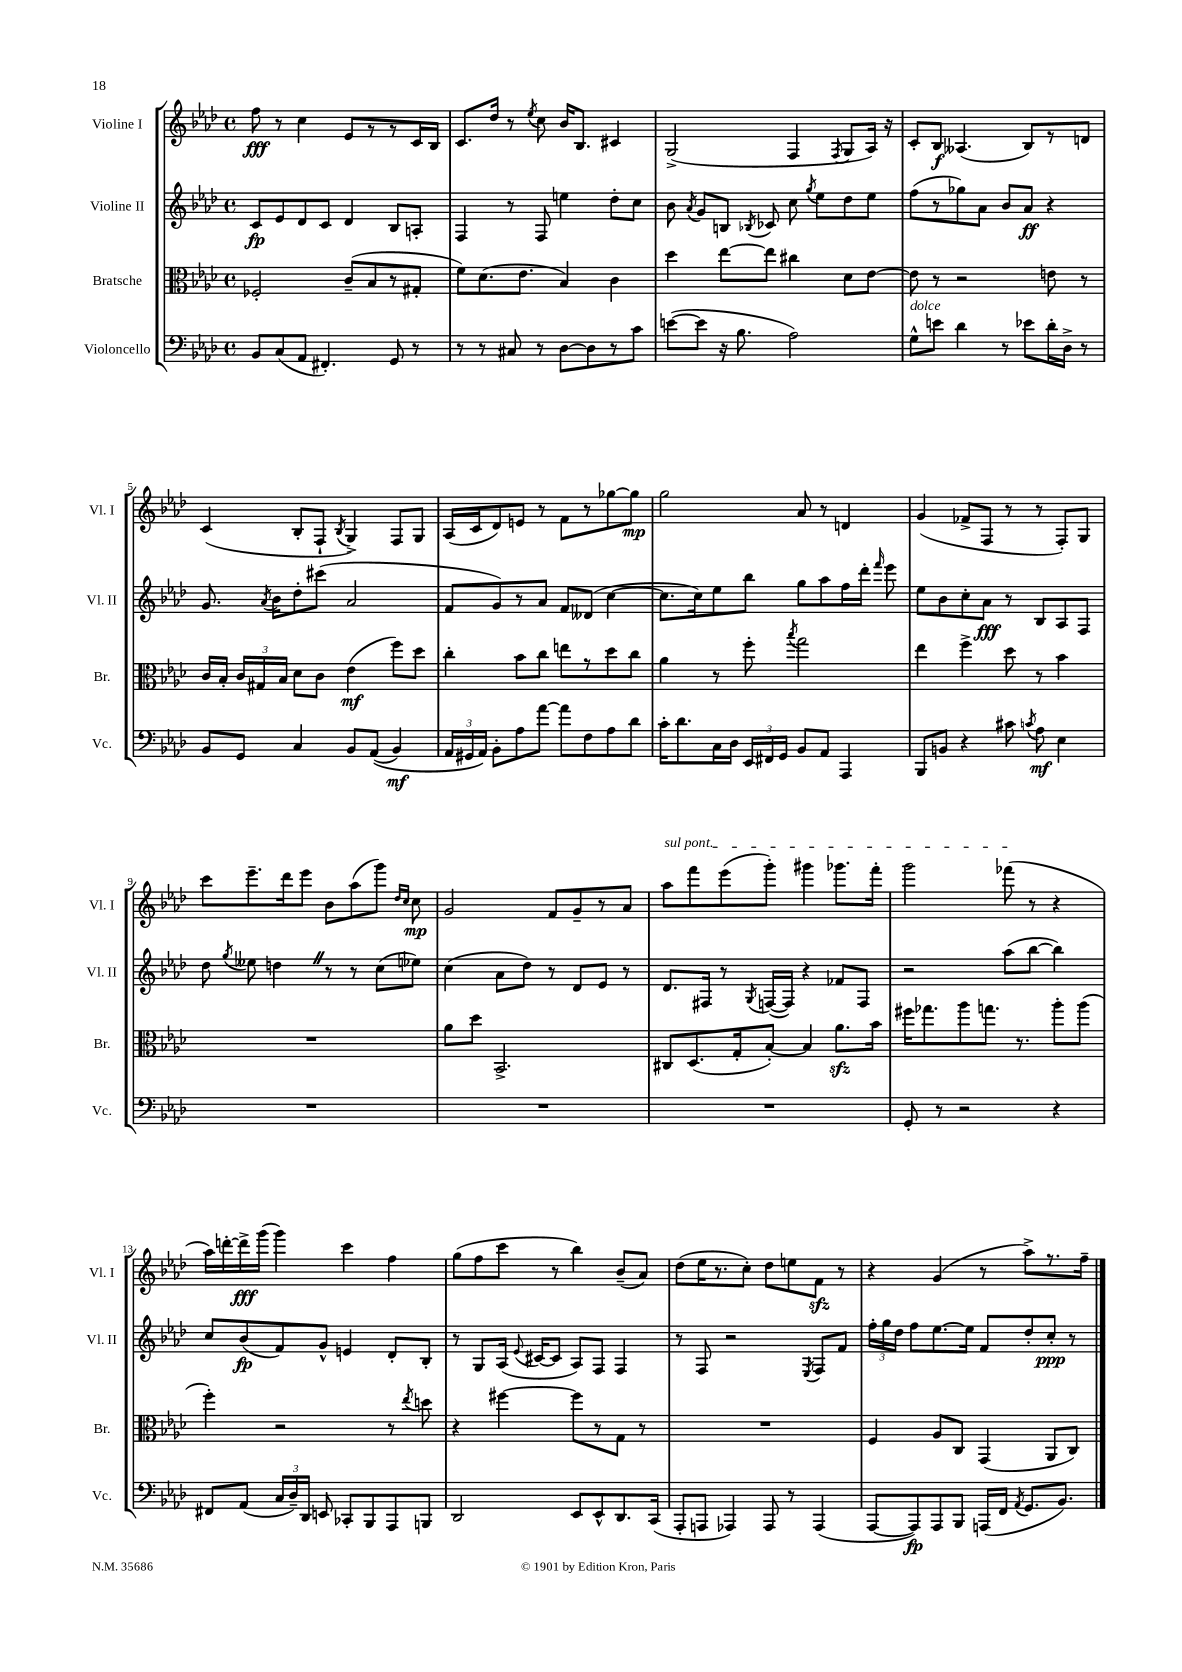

**kern	**dynam	**kern	**dynam	**kern	**dynam	**kern	**dynam
*part4	*part4	*part3	*part3	*part2	*part2	*part1	*part1
*staff4	*staff4	*staff3	*staff3	*staff2	*staff2	*staff1	*staff1
*I"Violoncello	*	*I"Bratsche	*	*I"Violine II	*	*I"Violine I	*
*I'Vc.	*	*I'Br.	*	*I'Vl. II	*	*I'Vl. I	*
*clefF4	*	*clefC3	*	*clefG2	*	*clefG2	*
*k[b-e-a-d-]	*	*k[b-e-a-d-]	*	*k[b-e-a-d-]	*	*k[b-e-a-d-]	*
*M4/4	*	*M4/4	*	*M4/4	*	*M4/4	*
*met(c)	*	*met(c)	*	*met(c)	*	*met(c)	*
=1	=1	=1	=1	=1	=1	=1	=1
8BB-/L	.	2F-X'/	.	8c/L	fp	8ff\	fff
(8C/	.	.	.	8e-/	.	8r	.
8AA-/J	.	.	.	8d-/	.	4cc\	.
4.FF#X'/)	.	.	.	8c/J	.	.	.
.	.	(8c~/L	.	4d-/	.	8e-/L	.
.	.	8B-/	.	.	.	8r	.
8GG/	.	8r	.	8B-/L	.	8r	.
8r	.	8G#X'/J	.	8An'/J	.	16c/L	.
.	.	.	.	.	.	16B-/JJ	.
=2	=2	=2	=2	=2	=2	=2	=2
8r	.	8f\L)	.	4F/	.	8.c/L	.
8r	.	(8.d-\	.	.	.	.	.
.	.	.	.	.	.	16dd-/Jk	.
8C#X/	.	.	.	8r	.	8r	.
.	.	8.e-\J	.	.	.	.	.
.	.	.	.	.	.	8qee-/	.
8r	.	.	.	8F/	.	8cc\	.
[8D-\L	.	4B-/)	.	4een\	.	16b-/KL	.
.	.	.	.	.	.	8.B-/J	.
8D-\]	.	.	.	.	.	.	.
8r	.	4c\	.	8dd-'\L	.	4c#X/	.
8c\J	.	.	.	8cc\J	.	.	.
=3	=3	=3	=3	=3	=3	=3	=3
([8en\L	.	4dd-\	.	8b-\	.	(2G^/	.
.	.	.	.	8qa-/	.	.	.
8e\J]	.	.	.	8g/L	.	.	.
16r	.	[8ee-\L	.	8Bn/J	.	.	.
8.B-\	.	.	.	.	.	.	.
.	.	.	.	8qB-X/	.	.	.
.	.	8ee-\J]	.	8c-X/	.	.	.
2A-\)	.	4cc#X\	.	8cc\	.	4F/	.
.	.	.	.	8qgg/	.	.	.
.	.	.	.	8ee-\L	.	.	.
.	.	.	.	.	.	8qF/	.
.	.	8d-\L	.	8dd-\	.	8G/L	.
.	.	[8e-\J	.	8ee-\J	.	16A-/Jk)	.
.	.	.	.	.	.	16r	.
=4	=4	=4	=4	=4	=4	=4	=4
!LO:TX:a:i:t=dolce	!	!	!	!	!	!	!
8G^^\L	.	8e-\]	.	(8ff\L	.	8c'/L	.
8en\J	.	8r	.	8r	.	8B-/J	f
4d-\	.	2r	.	8gg-X\)	.	(4.A--X/	.
.	.	.	.	8a-\J	.	.	.
8r	.	.	.	8b-/L	.	.	.
8e-X\L	.	.	.	8a-/J	ff	8B-/L)	.
16d-'\L	.	8en\	.	4r	.	8r	.
16D-^\JJ	.	.	.	.	.	.	.
8r	.	8r	.	.	.	8dn/J	.
!!LO:LB:g=z
=5	=5	=5	=5	=5	=5	=5	=5
8BB-/L	.	16c/LL	.	8.g/	.	(4c/	.
.	.	16B-'/JJ	.	.	.	.	.
8GG/J	.	24c/LL	.	.	.	.	.
.	.	24G#X/	.	.	.	.	.
.	.	.	.	8qa-/	.	.	.
.	.	.	.	16b-\KL	.	.	.
.	.	24B-/JJ	.	.	.	.	.
4C/	.	8d-\L	.	8dd-'\	.	8B-'/L	.
.	.	8c\J	.	(8ccc#X\J	.	8F`/J	.
.	.	.	.	.	.	8qB-/	.
8BB-/L	.	(4e-\	mf	2a-/	.	4G^/)	.
((8AA-/J	.	.	.	.	.	.	.
4BB-/)	mf	8ff\L)	.	.	.	8F/L	.
.	.	8dd-\J	.	.	.	8G/J	.
=6	=6	=6	=6	=6	=6	=6	=6
24AA-/LL	.	4cc'\	.	8f/L	.	(16A-/LL	.
24GG#X/	.	.	.	.	.	.	.
.	.	.	.	.	.	16c/J	.
24AA-/JJ)	.	.	.	.	.	.	.
8BB-'\L	.	.	.	8g/)	.	8d-/)	.
8A-\	.	8b-\L	.	8r	.	8en/J	.
[8a-\J	.	8cc\J	.	8a-/J	.	8r	.
8a-\L]	.	8een\L	.	8f/L	.	8f\L	.
8F\	.	8r	.	(8d--X/J	.	8r	.
8A-\	.	8dd-\	.	[4cc\	.	[8gg-X\	.
8d-\J	.	8cc\J	.	.	.	8gg-\J]	mp
=7	=7	=7	=7	=7	=7	=7	=7
16c'\KL	.	4a-\	.	8.cc\L]	.	2gg\	.
8.d-\	.	.	.	.	.	.	.
.	.	.	.	16cc\k)	.	.	.
16C\L	.	8r	.	8ee-\	.	.	.
16D-\JJ	.	.	.	.	.	.	.
24EE-/LL	.	8ff'\	.	8bb-\J	.	.	.
24FF#X/	.	.	.	.	.	.	.
24GG/JJ	.	.	.	.	.	.	.
.	.	8qbb-/	.	.	.	.	.
8BB-/L	.	2gg\	.	8gg\L	.	8a-/	.
8AA-/J	.	.	.	8aa-\	.	8r	.
4AAA-/	.	.	.	16ff\L	.	4dn/	.
.	.	.	.	16ddd-'\JJ	.	.	.
.	.	.	.	16qqfff/	.	.	.
.	.	.	.	8eee-\	.	.	.
=8	=8	=8	=8	=8	=8	=8	=8
8BBB-/L	.	4ee-\	.	8ee-\L	.	(4g/	.
8BBn/J	.	.	.	8b-\	.	.	.
4r	.	4ff^\	.	8cc'\	.	8f-X^/L	.
.	.	.	.	8a-\J	fff	8F/J	.
8c#X\	.	8dd-\	.	8r	.	8r	.
8qcn/	.	.	.	.	.	.	.
8A-\	mf	8r	.	8B-/L	.	8r	.
4E-\	.	4b-\	.	8A-/	.	8F'/L)	.
.	.	.	.	8F/J	.	8G/J	.
!!LO:LB:g=z
=9	=9	=9	=9	=9	=9	=9	=9
1r	.	1r	.	8dd-\	.	8ccc\L	.
.	.	.	.	8qgg/	.	.	.
.	.	.	.	8ee--X\	.	8.eee-~\	.
.	.	.	.	4ddnZ\	.	.	.
.	.	.	.	.	.	16ddd-\k	.
.	.	.	.	.	.	8eee-\J	.
.	.	.	.	8r	.	8b-\L	.
.	.	.	.	8r	.	(8aa-\	.
.	.	.	.	(8cc\L	.	8ggg\J)	.
.	.	.	.	.	.	16qqdd-/LL	.
.	.	.	.	.	.	16qqcc/JJ	.
.	.	.	.	8ee-X\J)	.	8cc\	mp
=10	=10	=10	=10	=10	=10	=10	=10
1r	.	8a-\L	.	(4cc\	.	2g/	.
.	.	8dd-\J	.	.	.	.	.
.	.	2.BB-^/	.	8a-\L	.	.	.
.	.	.	.	8dd-\J)	.	.	.
.	.	.	.	8r	.	8f/L	.
.	.	.	.	8d-/L	.	8g~/	.
.	.	.	.	8e-/J	.	8r	.
.	.	.	.	8r	.	8a-/J	.
=11	=11	=11	=11	=11	=11	=11	=11
!	!	!	!	!	!	!LO:TX:a:i:t=sul pont.	!
1r	.	8C#X/L	.	8.d-/L	.	8aa-\L	.
.	.	(8.D-/	.	.	.	8fff\	.
.	.	.	.	16F#X/Jk	.	.	.
.	.	.	.	8r	.	(8eee-\	.
.	.	16G'/k	.	.	.	.	.
.	.	.	.	8qG/	.	.	.
.	.	[8B-'/J)	.	([16Fn/LL	.	8ggg'\J)	.
.	.	.	.	16F/JJ])	.	.	.
.	.	4B-/]	.	4r	.	4ggg#X\	.
.	.	8.a-zz\L	.	8f-X/L	.	8.ggg-X\L	.
.	.	.	.	8F/J	.	.	.
.	.	16b-\Jk	.	.	.	16fff'\Jk	.
=12	=12	=12	=12	=12	=12	=12	=12
8GG'/	.	16ff#X\KL	.	2r	.	2ggg\	.
.	.	8.gg-X\	.	.	.	.	.
8r	.	.	.	.	.	.	.
2r	.	8aa-\	.	.	.	.	.
.	.	8.ggn\J	.	.	.	.	.
.	.	.	.	(8aa-\L	.	(8fff-X\	.
.	.	8.r	.	.	.	.	.
.	.	.	.	[8bb-\J	.	8r	.
4r	.	8aa-'\L	.	4bb-\])	.	4r	.
.	.	(8aa-\J	.	.	.	.	.
!!LO:LB:g=z
=13	=13	=13	=13	=13	=13	=13	=13
8FF#X/L	.	4ff'\)	.	8cc/L	.	16aa-\LL)	.
.	.	.	.	.	.	[16dddn'\	.
(8AA-/J	.	.	.	(8b-/	fp	16ddd^\]	fff
.	.	.	.	.	.	(16ggg\JJ	.
24C/LL	.	2r	.	8f/)	.	4ggg\)	.
24D-~/)	.	.	.	.	.	.	.
24DD-/JJ	.	.	.	.	.	.	.
8EEn/	.	.	.	8g^^/J	.	.	.
8CC-X'/L	.	.	.	4en/	.	4ccc\	.
8BBB-/	.	.	.	.	.	.	.
8AAA-/	.	8r	.	8d-'/L	.	4ff\	.
.	.	8qee-/	.	.	.	.	.
8BBBn/J	.	8ddn\	.	8B-'/J	.	.	.
=14	=14	=14	=14	=14	=14	=14	=14
2DD-/	.	4r	.	8r	.	(8gg\L	.
.	.	.	.	8G/L	.	8ff\	.
.	.	[4ff#X\	.	(16A-/Jk	.	8ccc\J	.
.	.	.	.	8qqe-/	.	.	.
.	.	.	.	[16c#X/KL	.	.	.
.	.	.	.	8c#/J]	.	8r	.
8EE-/L	.	8ff#\L]	.	8A-/L)	.	4bb-\)	.
8EE-^^/	.	8r	.	8F/J	.	.	.
8.DD-/	.	8G\J	.	4F/	.	(8b-~/L	.
.	.	8r	.	.	.	8a-/J)	.
(16CC/Jk	.	.	.	.	.	.	.
=15	=15	=15	=15	=15	=15	=15	=15
8AAA-'/L	.	1r	.	8r	.	(8dd-\L	.
8AAAn/J	.	.	.	8F/	.	16ee-\K	.
.	.	.	.	.	.	8.r	.
4AAA-X/)	.	.	.	2r	.	.	.
.	.	.	.	.	.	8cc'\J)	.
8AAA-/	.	.	.	.	.	8dd-\L	.
8r	.	.	.	.	.	8een\	.
.	.	.	.	8qE-/	.	.	.
(4AAA-/	.	.	.	8F/L	.	8fzz\J	.
.	.	.	.	8f/J	.	8r	.
=16	=16	=16	=16	=16	=16	=16	=16
[8AAA-/L	.	4F/	.	24ff'\LL	.	4r	.
.	.	.	.	24gg\	.	.	.
.	.	.	.	24dd-\JJ	.	.	.
8AAA-/])	fp	.	.	8ff\L	.	.	.
8AAA-/	.	8A-/L	.	[8.ee-\	.	(4g/	.
8BBB-/J	.	8C/J	.	.	.	.	.
.	.	.	.	16ee-\Jk]	.	.	.
(16AAAn/LL	.	(4GG/	.	8f/L	.	8r	.
16FF/JJ	.	.	.	.	.	.	.
8qAA-/	.	.	.	.	.	.	.
8.GG/L	.	.	.	8dd-'/	.	8aa-^\L)	.
.	.	8AA-/L	.	8cc'/J	ppp	8.r	.
8.BB-/J)	.	.	.	.	.	.	.
.	.	8C/J)	.	8r	.	.	.
.	.	.	.	.	.	16ff~\Jk	.
==	==	==	==	==	==	==	==
*-	*-	*-	*-	*-	*-	*-	*-
